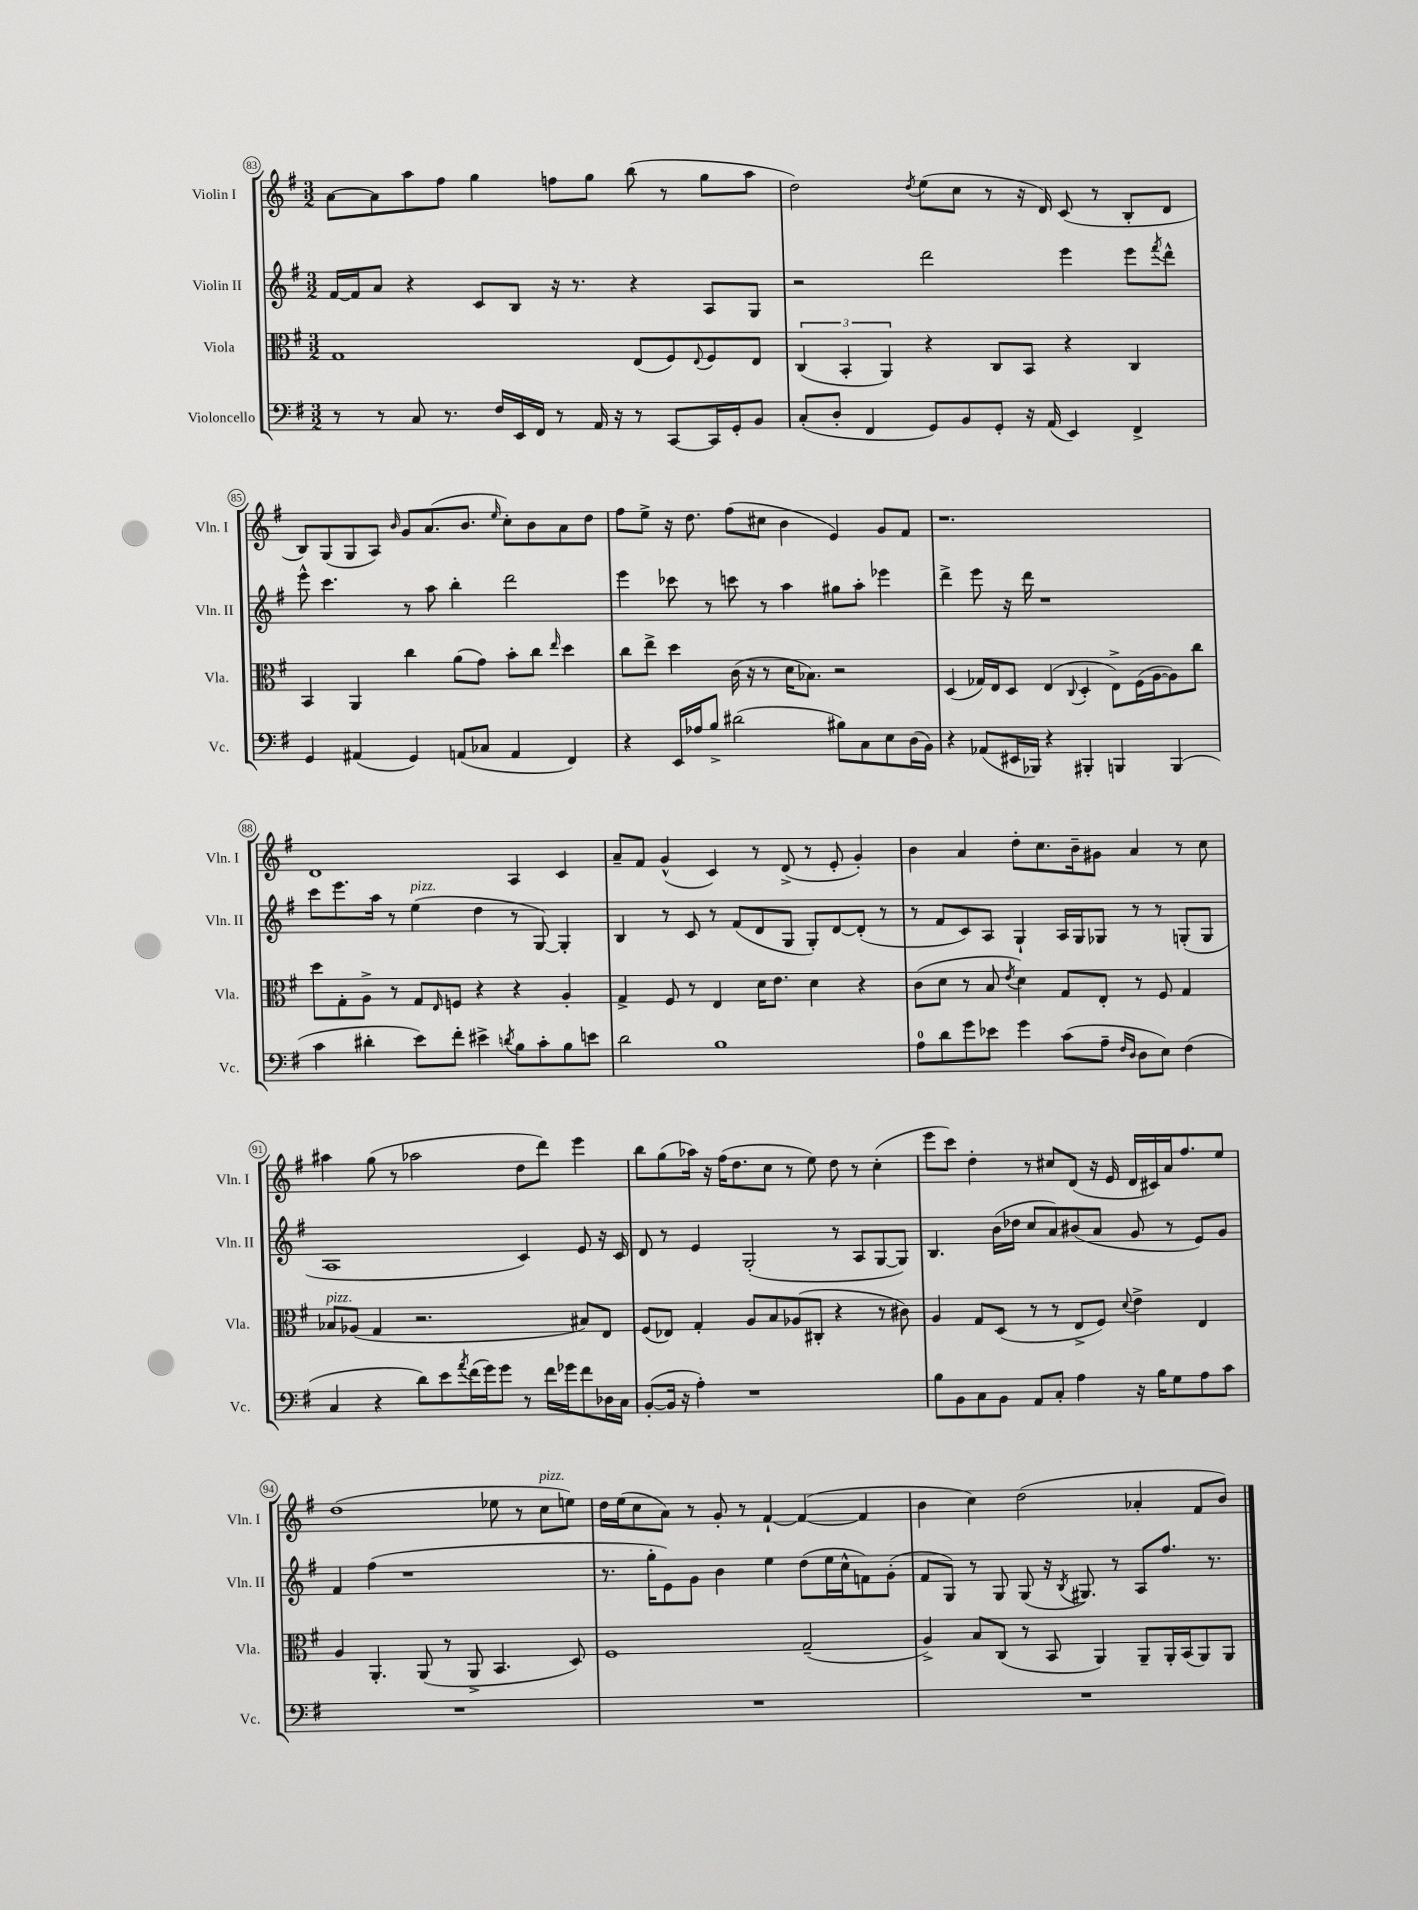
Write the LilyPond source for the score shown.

<<
\new StaffGroup <<
\new Staff = "s0" \with { instrumentName = "Violin I" shortInstrumentName = "Vln. I" } {
    \clef treble \key g \major \numericTimeSignature \time 3/2
    a'8~ a'8 a''8 fis''8 g''4 f''8 g''8 b''8( r8 g''8 a''8 |
    d''2) \acciaccatura { d''8 } e''8( c''8 r8 r16 d'16) c'8( r8 b8-. d'8 |
    b8) g8( g8 a8) \grace { b'16 } g'8 a'8.( b'8. \grace { e''16 } c''8-.) b'8 a'8 d''8 |
    fis''8 e''8-> r16 d''8. fis''8( cis''8 b'4 e'4) g'8 fis'8 |
    r1. |
    d'1 a4 c'4 |
    a'8-- fis'8 g'4-^( c'4) r8 d'8->( r8 e'8-. g'4-.) |
    b'4 a'4 d''8-. c''8. b'16-- gis'8 a'4 r8 c''8 |
    ais''4 g''8( r8 aes''2 d''8 d'''8) e'''4 |
    b''8 g''8( aes''16) r16 fis''16( d''8. c''8 r8 e''8) d''8 r8 c''4-.( |
    e'''8 c'''8) d''4-. r8 cis''8 d'8( r16 e'16 d'16 cis'16) a'16 fis''8. e''8 |
    d''1( ees''8 r8 c''8^\markup { \italic "pizz." } e''8) |
    d''16 e''16( c''8 a'8) r8 g'8-. r8 fis'4~-! fis'4~( fis'4 |
    b'4 c''4) d''2( aes'4-. fis'8 b'8) \bar "|." |
}
\new Staff = "s1" \with { instrumentName = "Violin II" shortInstrumentName = "Vln. II" } {
    \clef treble \key g \major \numericTimeSignature \time 3/2
    fis'16~ fis'16 a'8 r4 c'8 b8 r16 r8. r4 a8 g8 |
    r2 d'''2 e'''4 e'''8 \acciaccatura { fis'''8 } d'''8-^ |
    e'''8-^ c'''4. r8 a''8 b''4-. d'''2 |
    e'''4 ces'''8 r8 c'''8 r8 a''4 gis''8 a''8-. ees'''4 |
    d'''4-> e'''8 r16 d'''16 r1 |
    c'''8 e'''8. a''16 r8 e''4^\markup { \italic "pizz." }( d''4 r8 g8~) g4-. |
    b4 r8 c'8 r8 fis'8( d'8 g8 g8-.) d'8~ d'8-.( r8 |
    r8 fis'8 c'8) a8 g4-! a16 g16 ges8 r8 r8 g8-.( g8 |
    a1 c'4) e'8 r16 c'16 |
    d'8 r8 e'4 g2-.( r8 a8 g8~ g8) |
    b4. b'16( des''16 c''8 a'8) bis'8( a'8 g'8 r8 e'8) g'8 |
    fis'4 fis''4( r1 |
    r8. g''16-. e'8) g'8 b'4 e''4 d''8( e''16 c''16-^ f'8) g'8-.( |
    fis'8 g8) r8 g8 g8( r16 \acciaccatura { b8 } gis8.) r8 a8 fis''8. r8. \bar "|." |
}
\new Staff = "s2" \with { instrumentName = "Viola" shortInstrumentName = "Vla." } {
    \clef alto \key g \major \numericTimeSignature \time 3/2
    g1 e8( fis8) \appoggiatura { e8 } fis8 e8 |
    \tuplet 3/2 { c4( b,4-. a,4) } r4 c8 b,8 r4 c4 |
    b,4 a,4 c''4 a'8( g'8) b'8-. c''8 \grace { e''16 } d''4 |
    c''8 e''8-> d''4 c'16( r16 r8 d'16 bes8.) r2 |
    d4( ges16) e16 d8 e4( \appoggiatura { c8 } d4-. e8->) fis16( a16~ a8) c''8 |
    d''8 g8-. a8-> r8 g8 \grace { e16 } f8 r4 r4 a4-. |
    g4-> fis8 r8 e4 d'16 e'8. d'4 r4 |
    c'8( d'8 r8 b8 \acciaccatura { e'8 } d'4) g8 e8-. r8 fis8 g4 |
    bes8^\markup { \italic "pizz." } aes8( g4 r2. bis8) e8 |
    fis8( ees8) g4-. a8 b8 aes8( cis8-. r4 r8 cis'8) |
    a4 g8 d8( r8 r8 e8-> fis8) \appoggiatura { d'8 } e'4-> e4 |
    a4 a,4.-. a,8( r8 a,8-> b,4. d8) |
    fis1 g2--( |
    a4->) b8 c8( r8 b,8 a,4) a,8-- a,16-. b,16( a,8) a,8 \bar "|." |
}
\new Staff = "s3" \with { instrumentName = "Violoncello" shortInstrumentName = "Vc." } {
    \clef bass \key g \major \numericTimeSignature \time 3/2
    r8 r8 c8 r8. fis16 e,16 fis,16 r8 a,16 r16 r8 c,8~ c,16 g,16-. b,8 |
    c8-.( d8-. fis,4 g,8) b,8 g,8-. r16 a,16( e,4) fis,4-> |
    g,4 ais,4( g,4) a,8( ces8 a,4 fis,4) |
    r4 e,16 aes16 b8-> dis'2( bis8) c8 e8 d16( b,16) |
    r4 aes,8( eis,16 bes,,16) r4 bis,,4-. b,,4 b,,4( |
    c'4 dis'4-. e'8) fis'8-. eis'4-> \acciaccatura { d'8 } b8 c'8-. b8 e'8 |
    d'2 b1 |
    a8-0 d'8 g'8 ees'8 g'4 c'8( a8-- \grace { fis16 d16 } d8 e8) fis4( |
    c4 r4 d'8) e'8 \acciaccatura { a'8 } fis'16( g'16) g'8 r8 fis'16 ges'16 fis'8 des16 c16 |
    b,8~-.( b,16 r16 a4-.) r1 |
    b8 b,8 c8 b,8 a,8 c8-. a4 r16 b16 g8 a8 c'8 |
    R1. |
    R1. |
    R1. \bar "|." |
}
>>
>>
\layout { \context { \Score currentBarNumber = #83 \override BarNumber.stencil = #(make-stencil-circler 0.1 0.3 ly:text-interface::print) } }
